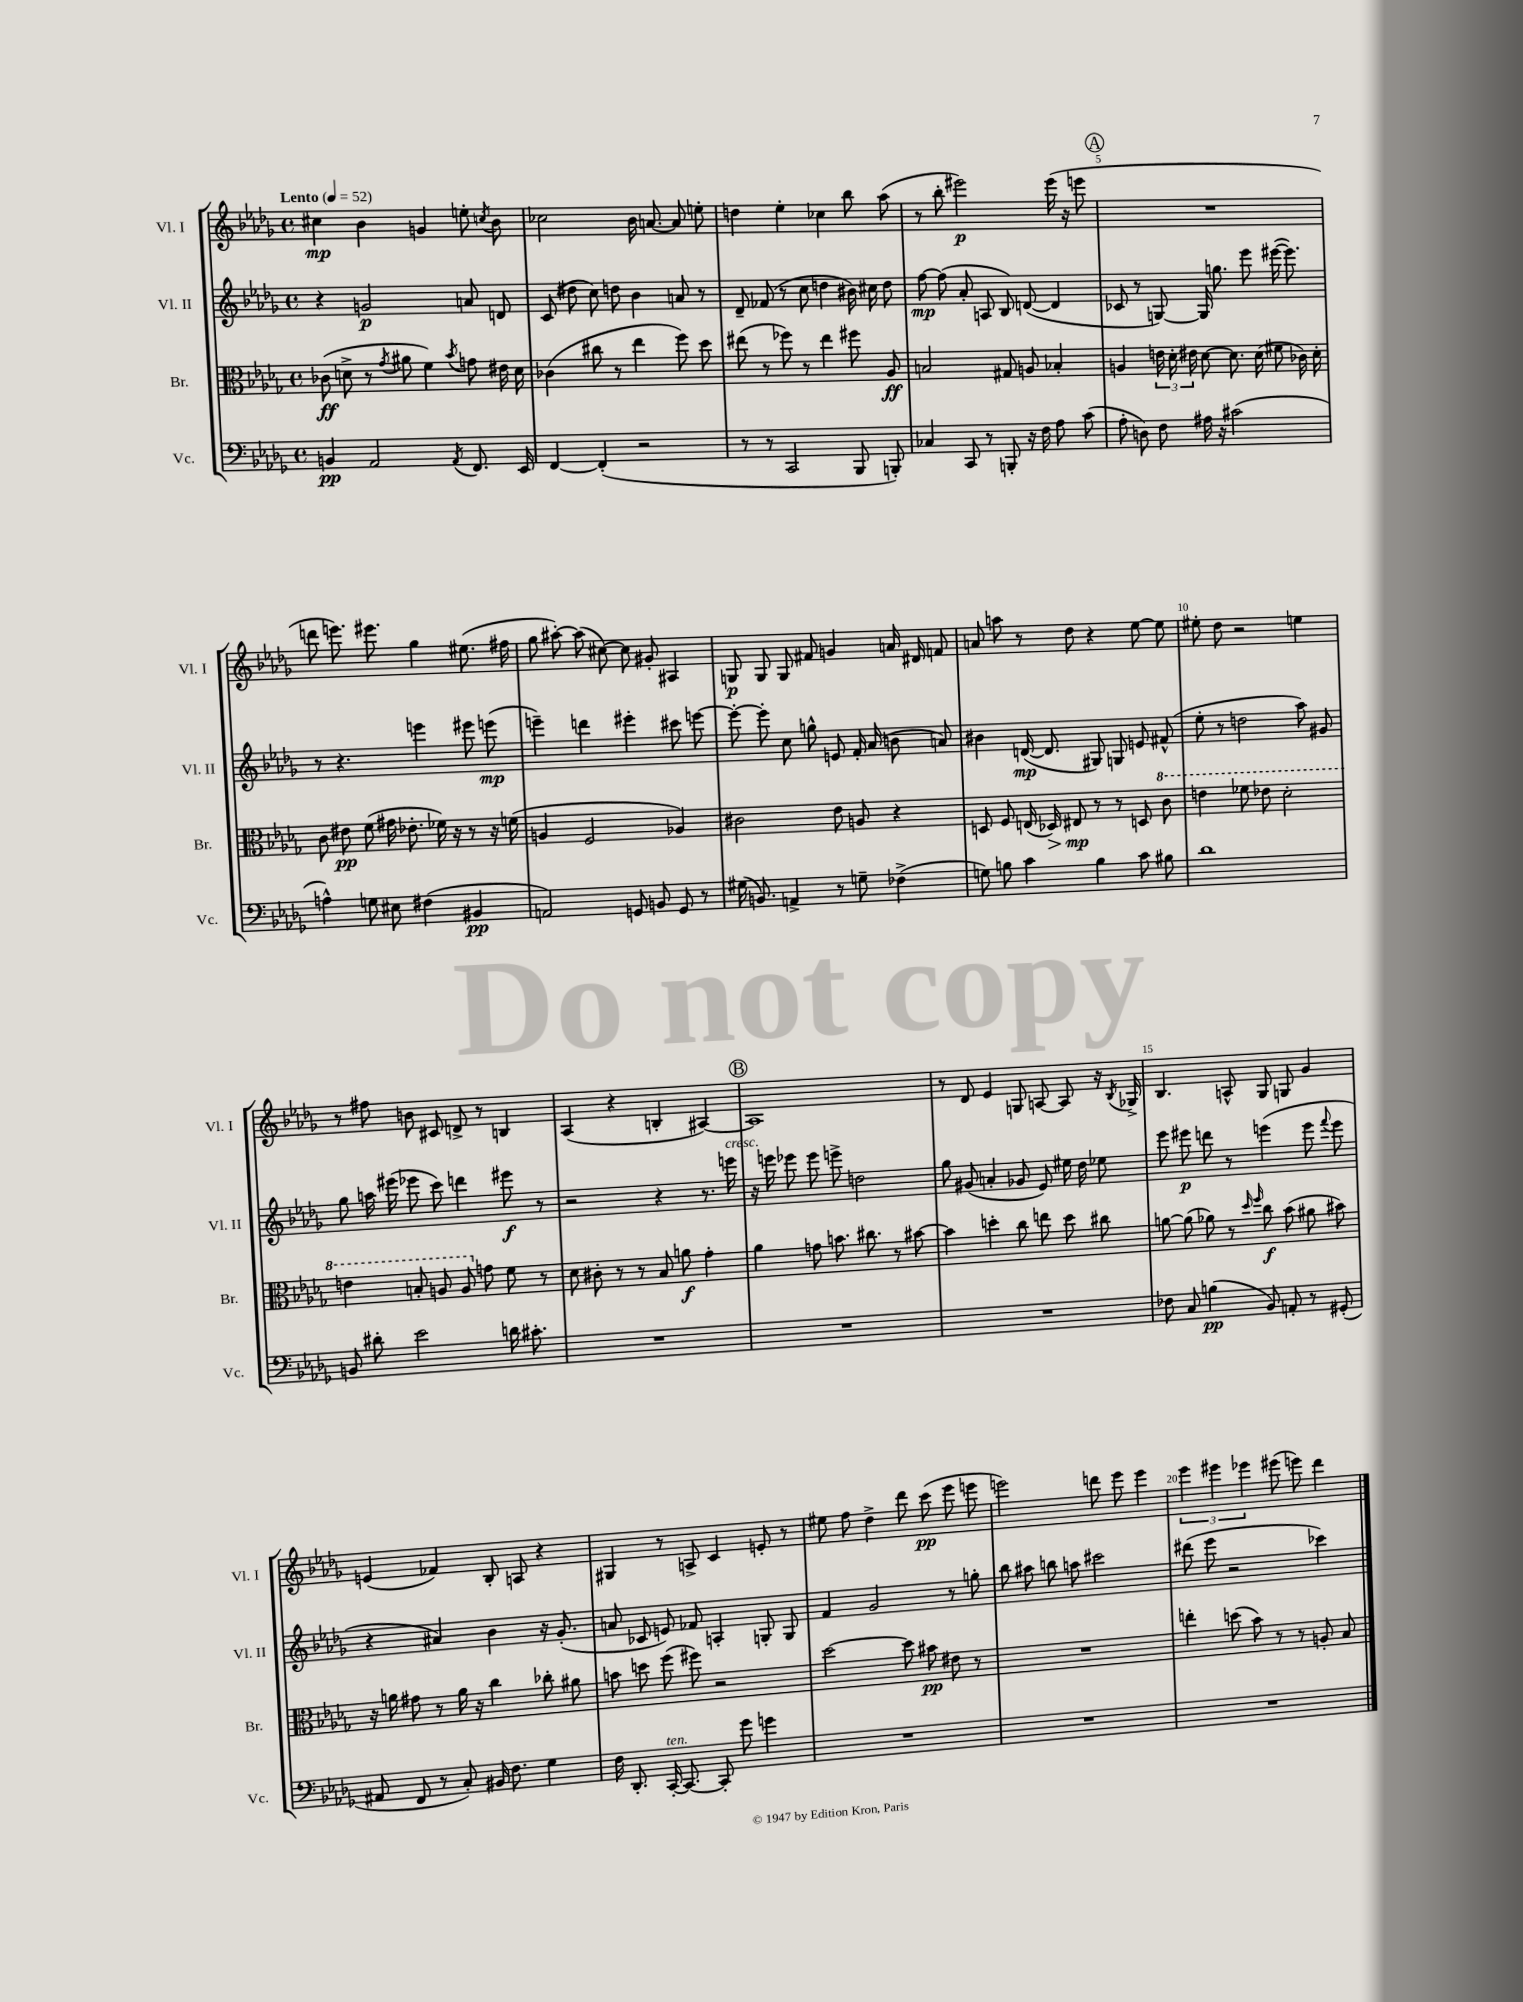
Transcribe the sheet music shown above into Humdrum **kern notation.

**kern	**kern	**kern	**kern
*staff4	*staff3	*staff2	*staff1
*clefF4	*clefC3	*clefG2	*clefG2
*k[b-e-a-d-g-]	*k[b-e-a-d-g-]	*k[b-e-a-d-g-]	*k[b-e-a-d-g-]
*M4/4	*M4/4	*M4/4	*M4/4
*met(c)	*met(c)	*met(c)	*met(c)
*MM52	*MM52	*MM52	*MM52
4BB	(8c-	4r	4cc#
.	8d^	.	.
2AA-	8r	2g	4b-
.	8qg-	.	.
.	8a#	.	.
.	4f)	.	4g
8qAA-	8qb-	.	.
8.FF	8g	8a	8ee'
.	.	.	8qcc
.	16e#	8d	8b-
16EE-	16d	.	.
=	=	=	=
[4FF	(4c-	(8c	2cc-
.	.	8dd#	.
(4FF']	8cc#	8cc)	.
.	8r	8dd	.
2r	4ee-	4b-	16b-
.	.	.	[8.a
.	8ff)	8a	8a]
.	8dd-	8r	8ee'
=	=	=	=
8r	(8ee#	8d-~	4dd
8r	8r	(8f-	.
2CC	8ff-)	8r	4ee-'
.	8r	8cc	.
.	4ee#	4dd	4cc-
8BBB-	8ff#	16b#)	8bb-
.	.	16cc#	.
8BBB')	8A-	8dd	(8aa-
=	=	=	=
4C-	2B	[8ff	8r
.	.	(8ff]	8bb-'
8CC	.	8a-'	2eee#)
8r	.	8A	.
8BBB'	8G#	8B-)	.
16r	8A	([8d	.
16F	.	.	.
8A-	4B-'	4d]	(16eee#
.	.	.	16r
(8c	.	.	8eee
=	=	=	=
8A-'	4A	8c-	1r
8D)	.	8r	.
8F	24e	[8G)	.
.	24d-'	.	.
.	24e#	.	.
16A#	[8d-	16G]	.
16r	.	8.gg	.
(2c#	8.d-]	.	.
.	.	8eee-	.
.	(16d-	.	.
.	8f#	([16eee#	.
.	.	8.eee#])	.
.	16c-)	.	.
.	16d-'	.	.
=	=	=	=
4A^^)	8c	8r	8ddd
.	8e#	4.r	8.eee)
8G	(8f	.	.
.	.	.	8.eee#
8E#	16g#	.	.
.	8.e-'	.	.
(4F#	.	4eee	4gg-
.	16f-)	.	.
.	16r	.	.
4BB#	8r	8eee#	(8.ee#
.	16r	(8eee	.
.	(16f	.	16ff#
=	=	=	=
2AA)	4A	4eee~)	8gg-
.	.	.	[8aa#')
.	2F	4ddd	(8aa#]
.	.	.	[8cc#)
8GG	.	4eee#'	8cc#]
8BB	.	.	8g#'
8GG	4A-)	8ccc#	4A#
8r	.	[8eee	.
=	=	=	=
(16G#	2c#	8eee'_	8G
8.BB)	.	.	.
.	.	8eee']	8G
4AA^	.	8cc	8G
.	.	8gg^^	8f#
8r	8e-	8e	4g
8G~	8A	16f'	.
.	.	(16a-	.
(4F-^	4r	8b	16a
.	.	.	16d#
.	.	8a)	8f
=	=	=	=
8G)	8D	4b#	8a
8B	8F	.	8aa
4c	(16E	([16d	8r
.	16D-)	8.d]	.
.	8E#	.	8dd-
4B	8r	8G#)	4r
.	8r	8G	.
8c	8D	8e	[8ee-
8B#	8cc	(8f#^^	8ee-]
=	=	=	=
1d-	4ee	8ee-'	8ee#'
.	.	8r	8dd-
.	8ff-	2dd	2r
.	8ee-	.	.
.	2dd-'	.	.
.	.	8aa-)	4ee
.	.	8g#	.
=	=	=	=
8BB	4ee	8gg-	8r
8d#'	.	16aa	8ff#
.	.	(16eee#	.
2e-	8b'	8eee-	8b
.	8a	8ccc)	8c#
.	8a	4ddd	8d^
.	8g	.	8r
16d	8f	8eee#	4B
8.c#'	.	.	.
.	8r	8r	.
=	=	=	=
1r	8d-	2r	(4A-
.	8c#'	.	.
.	8r	.	4r
.	8r	.	.
.	8B-	4r	4B'
.	8a	.	.
.	4g-'	8.r	[4A#)
.	.	16eee	.
=	=	=	=
1r	4a-	16r	1A#]
.	.	16eee	.
.	.	8eee-	.
.	8g	8eee-	.
.	8.b	8eee^	.
.	.	2dd	.
.	8.cc#	.	.
.	8r	.	.
.	[8b#	.	.
=	=	=	=
1r	4b#]	8gg-	8r
.	.	(8g#	8d-
.	4dd'	4a'	4e-
.	8cc	8g-	8G
.	8ee	8e-)	[8A
.	8dd	16ee#	8A]
.	.	16dd-	.
.	8cc#	8ee-	16r
.	.	.	8qB-
.	.	.	16G-^
=	=	=	=
8F-	[8a	8eee-	4.B-
8C	(8a]	8eee#	.
(4B	8a-)	8ddd	.
.	8r	8r	8A^^
.	16qqdd-	.	.
.	16qqff	.	.
8BB-)	8cc	(4eee	8G-
8AA'	(8b-	.	8G
8r	8a#	8eee	4g-
.	.	8qqfff	.
(8GG#'	8b#)	8eee	.
=	=	=	=
8AA#	16r	4r	(4e
.	16a	.	.
8FF	8g#	.	.
8r	8r	4a#)	4f-)
8C')	16a	.	.
.	16r	.	.
16BB#	4cc	4b-	8B-'
8.F	.	.	.
.	.	.	8A
4G-	8cc-'	16r	4r
.	.	(8.g-'	.
.	8a#	.	.
=	=	=	=
16F	8b	8a	4G#
8.DD-'	.	.	.
.	8dd	8c-	.
[16CC'	(8ff	8e)	8r
8.CC_	.	.	.
.	8ff#)	8f-	8A^
8CC']	2r	4A'	4c
8g-	.	.	.
4g	.	8G'	8e'
.	.	8G	8r
=	=	=	=
1r	[2dd-	4f	8ee#
.	.	.	8ff
.	.	2g-	4dd-^
.	8dd-]	.	8ddd-
.	8b#	.	(8ccc
.	8e#	8r	8eee-
.	8r	8gg'	8eee
=	=	=	=
1r	1r	8bb-	2eee)
.	.	8aa#	.
.	.	8bb	.
.	.	8aa	.
.	.	2ccc#	8ddd
.	.	.	8eee
.	.	.	4eee
=	=	=	=
1r	4ee'	(8ddd#	6eee-
.	.	8eee-	.
.	.	.	6eee#
.	(8dd	2r	.
.	.	.	6eee-
.	8b-)	.	.
.	8r	.	(8eee#
.	8r	.	8eee)
.	8A'	4ccc-)	4ddd-
.	8B-	.	.
==	==	==	==
*-	*-	*-	*-
